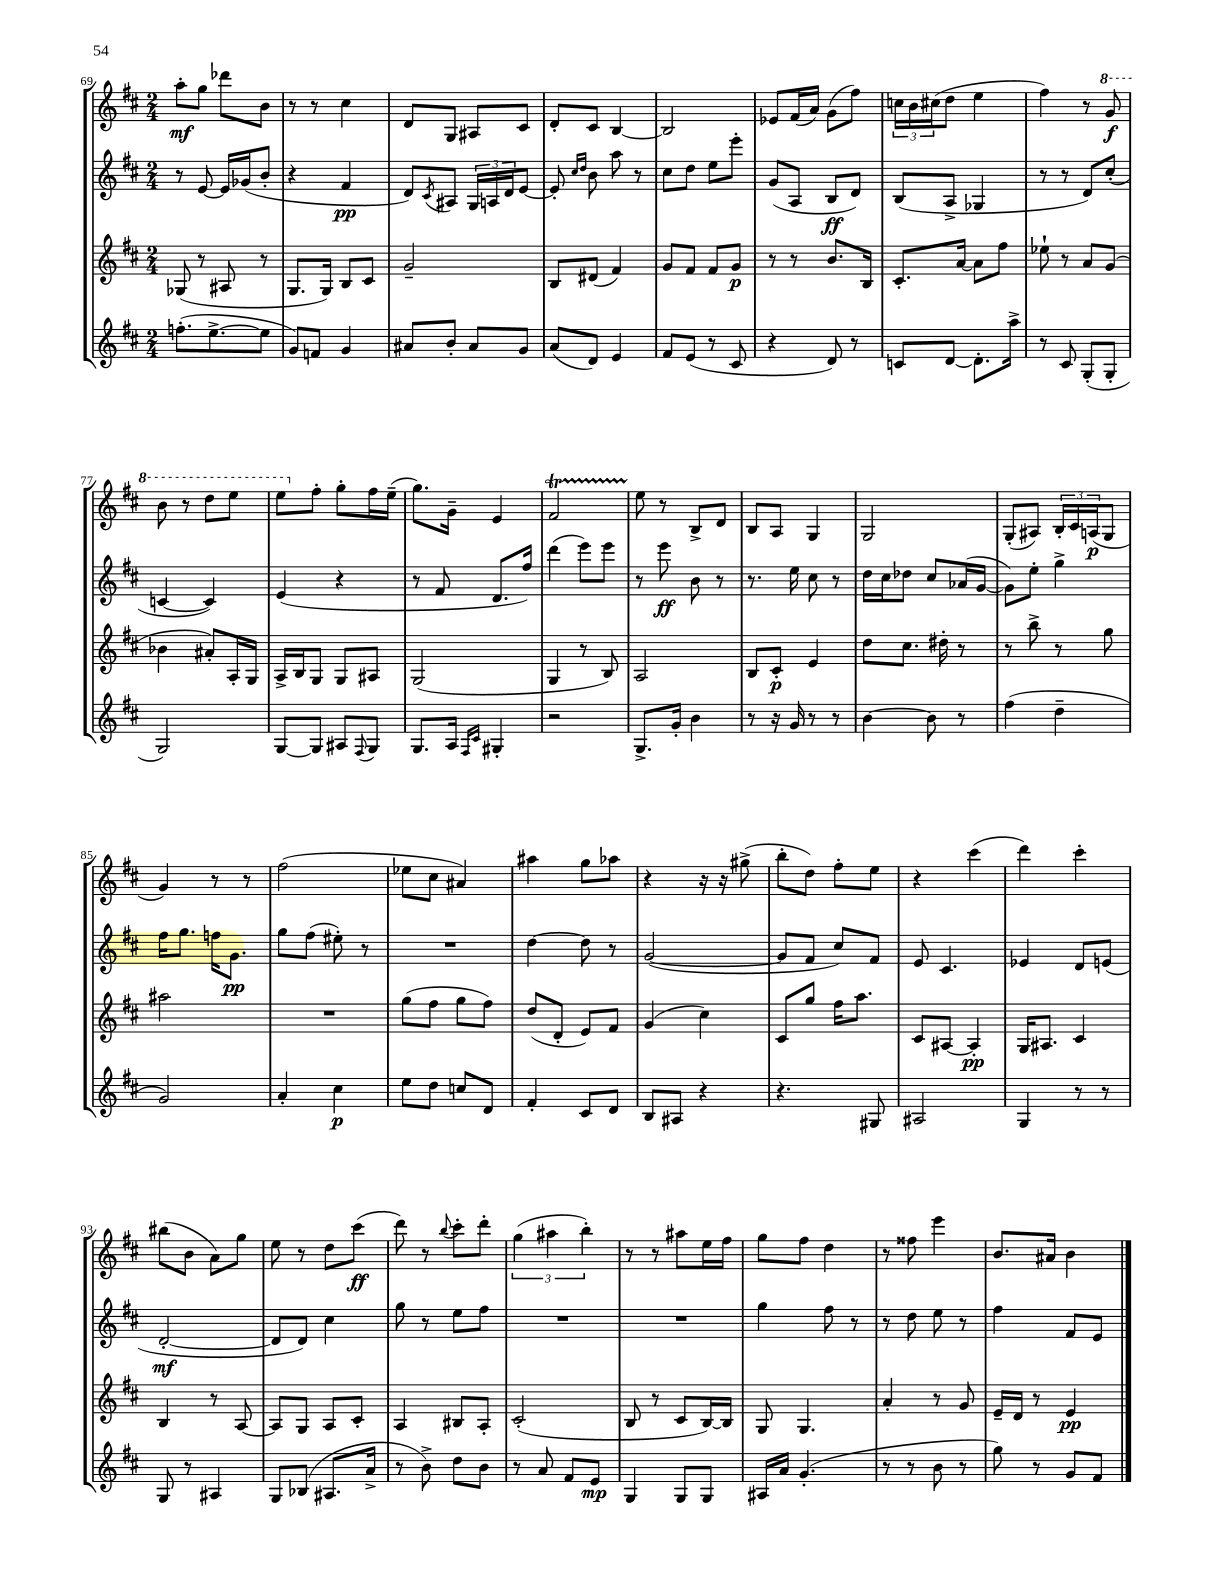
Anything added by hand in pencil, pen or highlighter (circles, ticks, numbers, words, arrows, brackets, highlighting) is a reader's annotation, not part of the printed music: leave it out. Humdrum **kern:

**kern	**kern	**kern	**kern
*staff4	*staff3	*staff2	*staff1
*clefG2	*clefG2	*clefG2	*clefG2
*k[f#c#]	*k[f#c#]	*k[f#c#]	*k[f#c#]
*M2/4	*M2/4	*M2/4	*M2/4
(8.ff'	(8G-	8r	8aa'
.	8r	[8e	8gg
[8.ee^	.	.	.
.	8A#	16e]	8ddd-
.	.	(16g-	.
8ee]	8r	8b'	8b
=	=	=	=
8g)	8.G	4r	8r
8f	.	.	8r
.	16G)	.	.
4g	8B	4f#	4cc#
.	8c#	.	.
=	=	=	=
8a#	2g~	8d)	8d
.	.	8qc#	.
8b'	.	8A#	8G
8a#	.	24G	8A#
.	.	24A	.
.	.	24d	.
8g	.	[8e	8c#
=	=	=	=
(8a	8B	8e']	8d'
.	.	16qqcc#	.
.	.	16qqdd	.
8d)	(8d#	8b	8c#
4e	4f#)	8aa	[4B
.	.	8r	.
=	=	=	=
8f#	8g	8cc#	2B]
(8e	8f#	8dd	.
8r	8f#	8ee	.
8c#	8g	8eee'	.
=	=	=	=
4r	8r	(8g	8e-
.	8r	8A	(16f#
.	.	.	16a)
8d)	8.b	8B	(8g
8r	.	8d)	8ff#)
.	16B	.	.
=	=	=	=
8c	8.c#'	(8B	24cc
.	.	.	24b
.	.	.	(24cc#
[8d	.	8A^	8dd
.	[16a	.	.
8.d']	8a]	4G-	4ee
.	8ff#	.	.
16aa^	.	.	.
=	=	=	=
8r	8ee-`	8r	4ff#)
8c#	8r	8r	.
(8G'	8a	8d)	8r
8G'	(8g	(8cc#'	8gg
=	=	=	=
2G)	4b-	[4c	8bb
.	.	.	8r
.	8a#')	4c])	8ddd
.	16A'	.	8eee
.	16G	.	.
=	=	=	=
[8G	16A^	(4e	8eee
.	16B	.	.
8G]	8G	.	8ff#'
8A#	8G	4r	8gg'
8qqF#	.	.	.
8G	8A#	.	16ff#
.	.	.	(16ee~
=	=	=	=
8.G	(2G	8r	8.gg)
.	.	8f#	.
16A	.	.	16g~
16qqF#	.	.	.
16qqc#	.	.	.
4G#'	.	8.d	4e
.	.	16ff#)	.
=	=	=	=
2r	4G	(4ddd	2f#
.	8r	8eee)	.
.	8B)	8eee	.
=	=	=	=
8.G^	2A	8r	8ee
.	.	8eee	8r
16g'	.	.	.
4b	.	8b	8B^
.	.	8r	8d
=	=	=	=
8r	8B	8.r	8B
16r	8c#'	.	8A
16g	.	16ee	.
8r	4e	8cc#	4G
8r	.	8r	.
=	=	=	=
[4b	8dd	16dd	2G
.	.	16cc#	.
.	8.cc#	8dd-	.
8b]	.	8cc#	.
.	16dd#'	.	.
8r	8r	(16a-	.
.	.	[16g	.
=	=	=	=
(4ff#	8r	8g])	(8G'
.	8bb^	8ee'	8A#)
4dd~	8r	4gg^	24B'
.	.	.	24c#
.	.	.	(24A
.	8gg	.	8G
=	=	=	=
2g)	2aa#	16ff#	4g)
.	.	8.gg	.
.	.	16ff	8r
.	.	8.g	.
.	.	.	8r
=	=	=	=
4a'	2r	8gg	(2ff#
.	.	(8ff#	.
4cc#	.	8ee#')	.
.	.	8r	.
=	=	=	=
8ee	(8gg	2r	8ee-
8dd	8ff#	.	8cc#
8cc	8gg	.	4a#)
8d	8ff#)	.	.
=	=	=	=
4f#'	(8dd	[4dd	4aa#
.	8d'	.	.
8c#	8e)	8dd]	8gg
8d	8f#	8r	8aa-
=	=	=	=
8B	(4g	([2g	4r
8A#	.	.	.
4r	4cc#)	.	16r
.	.	.	16r
.	.	.	(8gg#^
=	=	=	=
4.r	8c#	8g]	8bb'
.	8gg	8f#	8dd)
.	16ff#	8cc#)	8ff#'
.	8.aa	.	.
8G#	.	8f#	8ee
=	=	=	=
2A#	8c#	8e	4r
.	[8A#	4.c#	.
.	4A#']	.	(4ccc#
=	=	=	=
4G	16G	4e-	4ddd)
.	8.A#	.	.
8r	4c#	8d	4ccc#'
8r	.	(8e	.
=	=	=	=
8G	4B	[2d'	(8bb#
8r	.	.	8b
4A#	8r	.	8a)
.	[8A	.	8gg
=	=	=	=
8G	8A]	8d]	8ee
(8B-	8G	8d)	8r
8.A#	8A	4cc#	8dd
.	8c#'	.	(8ccc#
16a^	.	.	.
=	=	=	=
8r	4A	8gg	8ddd)
8b^)	.	8r	8r
.	.	.	8qqbb
8dd	8B#	8ee	8ccc#'
8b	8A'	8ff#	8ddd'
=	=	=	=
8r	(2c#'	2r	(6gg
8a	.	.	.
.	.	.	6aa#
8f#	.	.	.
.	.	.	6bb')
8e	.	.	.
=	=	=	=
4G	8B	2r	8r
.	8r	.	8r
8G	8c#	.	8aa#
8G	[16B)	.	16ee
.	16B]	.	16ff#
=	=	=	=
16A#	8G	4gg	8gg
16a	.	.	.
(4.g'	4.G	.	8ff#
.	.	8ff#	4dd
.	.	8r	.
=	=	=	=
8r	4a'	8r	8r
8r	.	8dd	8ff##
8b	8r	8ee	4eee
8r	8g	8r	.
=	=	=	=
8gg)	16e~	4ff#	8.b
.	16d	.	.
8r	8r	.	.
.	.	.	16a#
8g	4e	8f#	4b
8f#	.	8e	.
==	==	==	==
*-	*-	*-	*-
